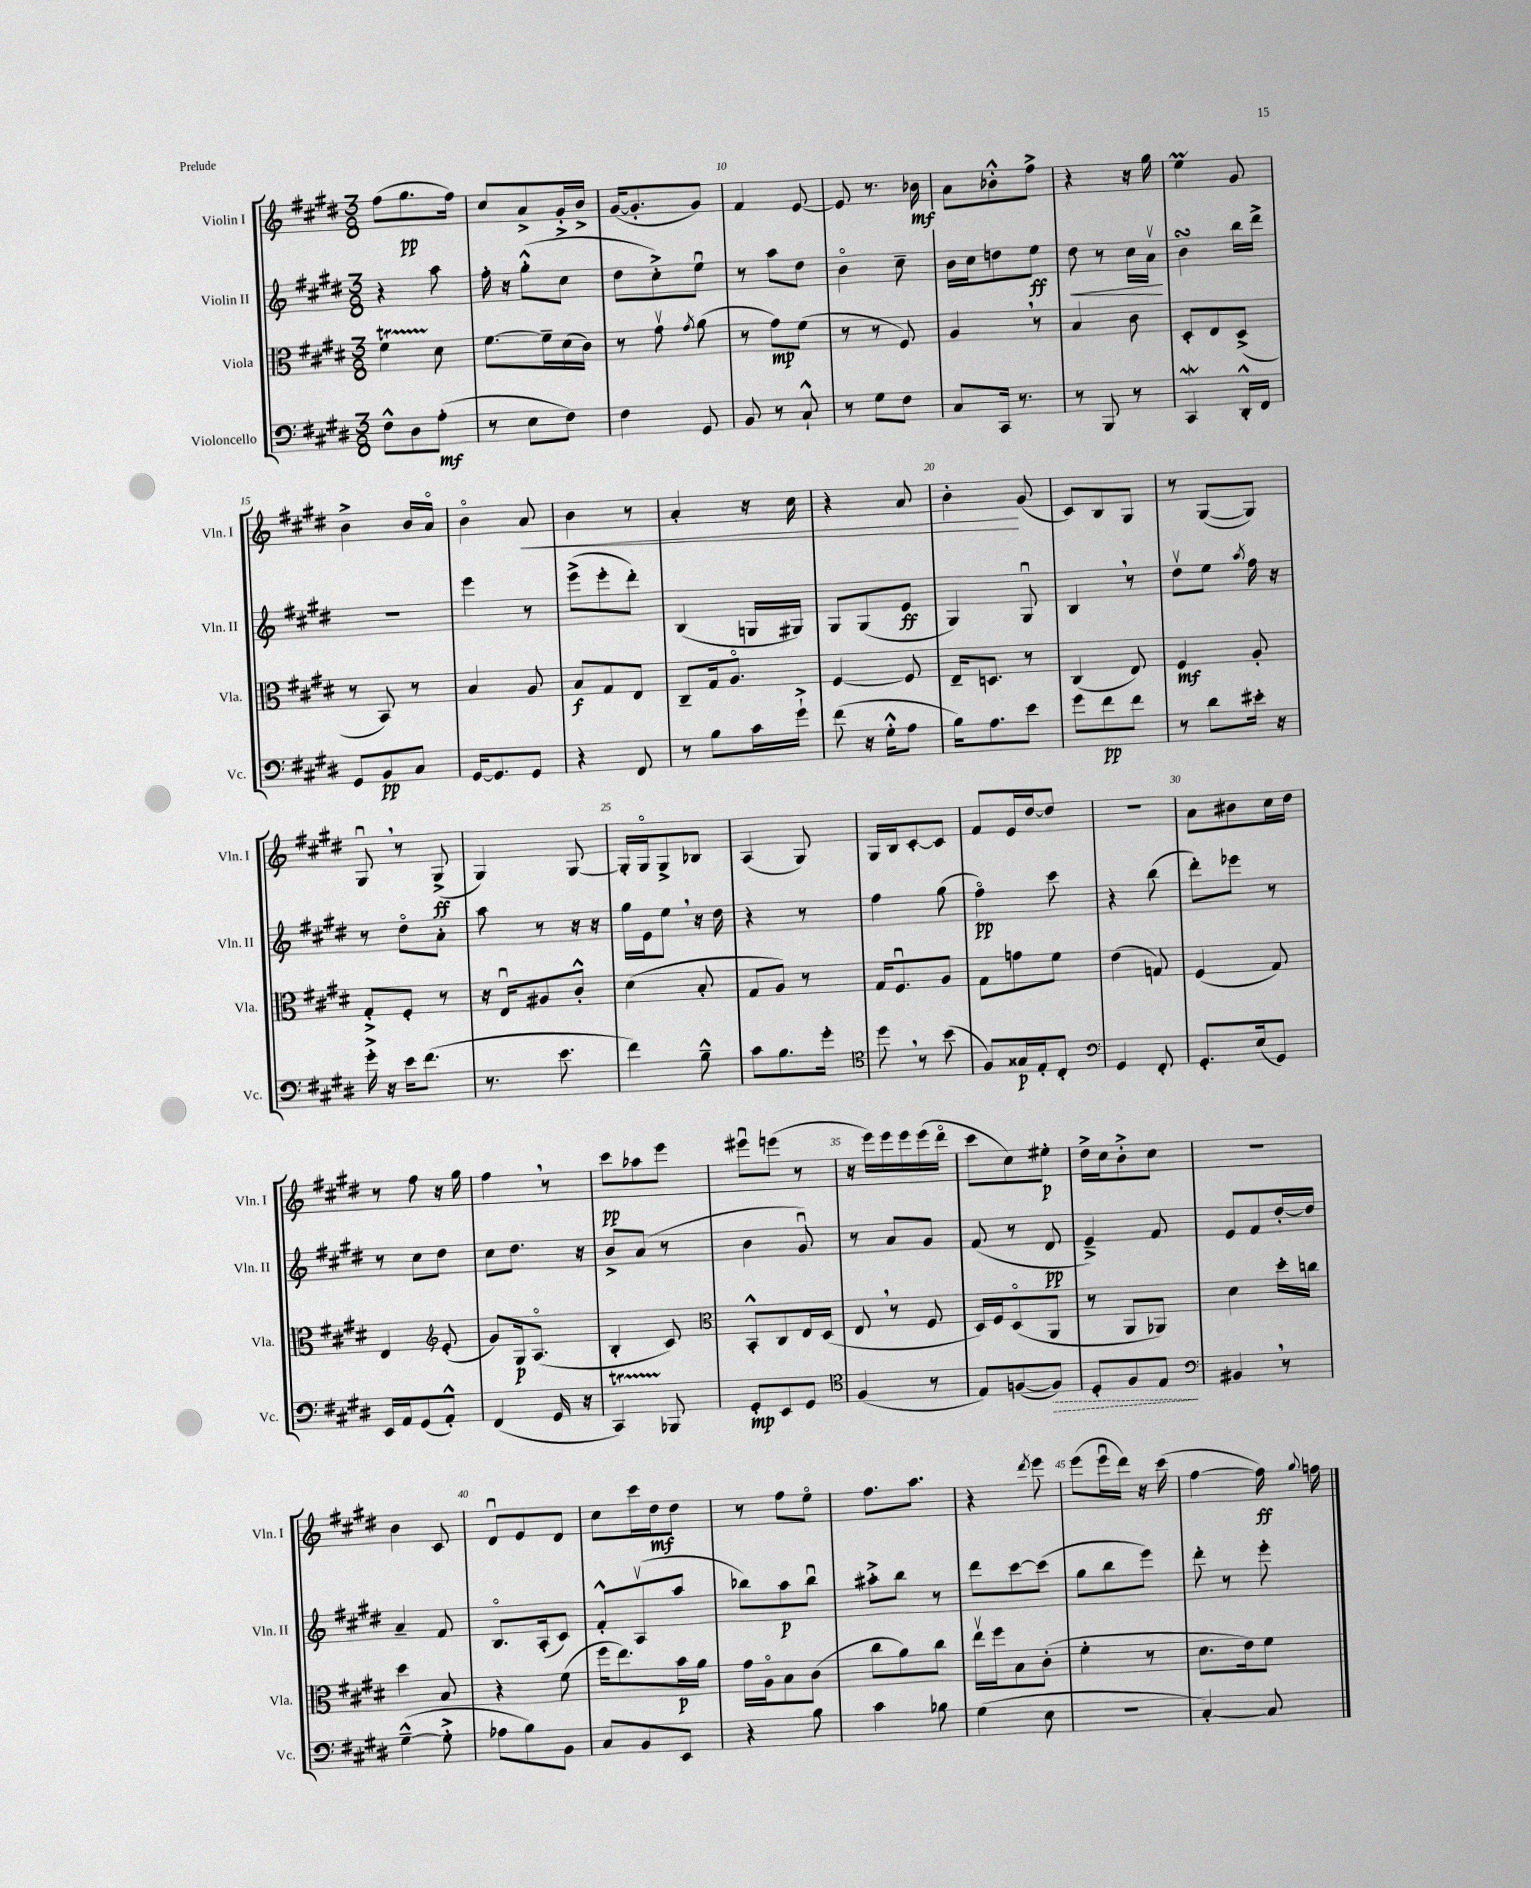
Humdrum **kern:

**kern	**dynam	**kern	**dynam	**kern	**dynam	**kern	**dynam
*part4	*part4	*part3	*part3	*part2	*part2	*part1	*part1
*staff4	*staff4	*staff3	*staff3	*staff2	*staff2	*staff1	*staff1
*I"Violoncello	*	*I"Viola	*	*I"Violin II	*	*I"Violin I	*
*I'Vc.	*	*I'Vla.	*	*I'Vln. II	*	*I'Vln. I	*
*clefF4	*	*clefC3	*	*clefG2	*	*clefG2	*
*k[f#c#g#d#]	*	*k[f#c#g#d#]	*	*k[f#c#g#d#]	*	*k[f#c#g#d#]	*
*M3/8	*	*M3/8	*	*M3/8	*	*M3/8	*
=7	=7	=7	=7	=7	=7	=7	=7
8F#^^\L	.	4f#T\	.	4r	.	(8ff#\L	.
8D#\	.	.	.	.	.	8.gg#\	pp
(8A'\J	mf	8d#\	.	8aa\	.	.	.
.	.	.	.	.	.	16ff#\Jk)	.
=8	=8	=8	=8	=8	=8	=8	=8
8r	.	[8.f#\L	.	16ff#'\	.	8cc#/L	.
.	.	.	.	16r	.	.	.
8E\L	.	.	.	(8gg#'^^\L	.	8a^/	.
.	.	16f#~\L]	.	.	.	.	.
8F#\J)	.	(16d#\	.	8cc#\J	.	16g#'^/L	.
.	.	16c#\JJ)	.	.	.	16b^/JJ	.
=9	=9	=9	=9	=9	=9	=9	=9
4F#\	.	8r	.	8dd#\L	.	([16g#/KL	.
.	.	.	.	.	.	8.g#'/]	.
.	.	8g#v\	.	8cc#'^\)	.	.	.
.	.	8qg#/	.	.	.	.	.
8GG#/	.	(8a\	.	8eeu\J	.	8g#/J)	.
=10	=10	=10	=10	=10	=10	=10	=10
8BB/	.	8r	.	8r	.	4f#/	.
8r	.	8g#\L)	mp	8aa\L	.	.	.
8C#`^^/	.	(8f#\J	.	8dd#\J	.	[8e/	.
=11	=11	=11	=11	=11	=11	=11	=11
8r	.	8r	.	4b\	.	8e/]	.
8G#\L	.	8r	.	.	.	8.r	.
8F#\J	.	8F#/)	.	8cc#~\	.	.	.
.	.	.	.	.	.	16b-X\	mf
=12	=12	=12	=12	=12	=12	=12	=12
8C#/L	.	4A,/	.	16b\LL	.	8a\L	.
.	.	.	.	16cc#\J	.	.	.
16CC#/Jk	.	.	.	8ddn\	.	8b-X'^^\	.
8.r	.	.	.	.	.	.	.
.	.	8r	.	8ee\J	ff	8ff#^\J	.
=13	=13	=13	=13	=13	=13	=13	=13
!	!	!	!	!	!LO:HP:b	!	!
8r	.	4B/	.	8dd#\	<	4r	.
8BBB/	.	.	.	8r	.	.	.
8r	.	8c#\	.	16cc#\LL	.	16r	.
.	.	.	.	16av\JJ	.	16gg#\	.
.	.	.	.	.	[	.	.
=14	=14	=14	=14	=14	=14	=14	=14
4CC#W/	.	8D#'/L	.	4bsSSS\	.	4eeM\	.
.	.	8E/	.	.	.	.	.
16DD#'^^/LL	.	(8D#^/J	.	16bb\LL	.	8g#/	.
16FF#/JJ	.	.	.	16ddd#^\JJ	.	.	.
!!LO:LB:g=z
=15	=15	=15	=15	=15	=15	=15	=15
8GG#/L	.	8r	.	4.r	.	4b^\	.
8BB/	pp	8BB/)	.	.	.	.	.
8C#/J	.	8r	.	.	.	16b/LL	.
.	.	.	.	.	.	16a/JJ	.
=16	=16	=16	=16	=16	=16	=16	=16
[16GG#/KL	.	4B/	.	4eee\	.	4b\	.
8.GG#/]	.	.	.	.	.	.	.
!	!	!	!	!	!	!	!LO:HP:b
8GG#/J	.	8A/	.	8r	.	8a/	<
=17	=17	=17	=17	=17	=17	=17	=17
4r	.	8B/L	f	(8eee^\L	.	4b\	.
.	.	8G#/	.	8eee'\	.	.	.
8FF#/	.	8E/J	.	8ddd#'\J)	.	8r	.
=18	=18	=18	=18	=18	=18	=18	=18
8r	.	8C#~/L	.	(4B/	.	4a'/	.
8B\L	.	16G#/k	.	.	.	.	.
.	.	8.A/J	.	.	.	.	.
16c#\L	.	.	.	16Gn/LL	.	16r	.
16g#`^\JJ	.	.	.	16G#X/JJ)	.	16cc#\	.
=19	=19	=19	=19	=19	=19	=19	=19
(8f#\	.	[4F#/	.	8G#/L	.	4r	.
16r	.	.	.	(8G#/	.	.	.
16G#'^^\KL	.	.	.	.	.	.	.
8A\J	.	8F#/]	.	8e/J	ff	8a/	.
=20	=20	=20	=20	=20	=20	=20	=20
16B\KL)	.	16E~/KL	.	4G#/)	.	4b'\	.
8.A\	.	8.Dn/J	.	.	.	.	.
8e\J	.	8r	.	8G#u/	.	(8g#/	[
=21	=21	=21	=21	=21	=21	=21	=21
8g#\L	.	(4C#/	.	4B,/	.	8c#/L)	.
8f#\	pp	.	.	.	.	8B/	.
8f#\J	.	8E/)	.	8r	.	8G#/J	.
=22	=22	=22	=22	=22	=22	=22	=22
8r	.	4F#/	mf	8dd#v\L	.	8r	.
8d#\L	.	.	.	8ee\J	.	([8G#/L	.
.	.	.	.	8qaa/	.	.	.
16e#X'\Jk	.	8A'/	.	16ff#\	.	8G#/J])	.
16r	.	.	.	16r	.	.	.
!!LO:LB:g=z
=23	=23	=23	=23	=23	=23	=23	=23
16g#'^\	.	8G#'^/L	.	8r	.	8G#u,/	.
16r	.	.	.	.	.	.	.
16e\KL	.	8F#'/J	.	8dd#\L	.	8r	.
(8.f#\J	.	.	.	.	.	.	.
.	.	8r	.	8a'\J	.	(8G#^/	ff
=24	=24	=24	=24	=24	=24	=24	=24
8.r	.	16r	.	8aa\	.	4G#/)	.
.	.	16Eu/KL	.	.	.	.	.
.	.	8A#X/	.	8r	.	.	.
8.e\	.	.	.	.	.	.	.
.	.	8c#'^^/J	.	16r	.	[8G#/	.
.	.	.	.	16r	.	.	.
=25	=25	=25	=25	=25	=25	=25	=25
4f#\)	.	(4d#\	.	16gg#\LL	.	16G#'/LL]	.
.	.	.	.	16e\J	.	16G#/J	.
.	.	.	.	8ee,\J	.	8G#^/	.
8B~^^\	.	8B'/	.	16r	.	8B-X/J	.
.	.	.	.	16dd#\	.	.	.
=26	=26	=26	=26	=26	=26	=26	=26
8c#\L	.	8G#/L	.	4r	.	(4A/	.
8.B\	.	8A/J)	.	.	.	.	.
.	.	8r	.	8r	.	8G#/)	.
16g#'\Jk	.	.	.	.	.	.	.
=27	=27	=27	=27	=27	=27	=27	=27
*clefC4	*	*	*	*	*	*	*
8dd#,\	.	16G#/KL	.	4ff#\	.	16G#/LL	.
.	.	8.F#u/	.	.	.	16B/J	.
8r	.	.	.	.	.	[8c#'/	.
(8b\	.	8A/J	.	(8gg#\	.	8c#/J]	.
=28	=28	=28	=28	=28	=28	=28	=28
8F#/L)	.	8G#\L	.	4ff#\)	pp	8f#/L	.
16G##X/L	p	8gn\	.	.	.	16e/L	.
16E'/J	.	.	.	.	.	[16dd#/J	.
8C#'/J	.	8f#\J	.	8ccc#\	.	8dd#/J]	.
=29	=29	=29	=29	=29	=29	=29	=29
*clefF4	*	*	*	*	*	*	*
4GG#/	.	(4e\	.	4r	.	4.r	.
8FF#'/	.	8Gn/)	.	(8bb\	.	.	.
=30	=30	=30	=30	=30	=30	=30	=30
8.GG#'/L	.	(4F#/	.	8ddd#'\L)	.	8a\L	.
.	.	.	.	8eee-X\J	.	8b#X\	.
(16E/k	.	.	.	.	.	.	.
8GG#/J)	.	8G#/)	.	8r	.	16cc#\L	.
.	.	.	.	.	.	16dd#\JJ	.
!!LO:LB:g=z
=31	=31	=31	=31	=31	=31	=31	=31
16EE/LL	.	4E/	.	8r	.	8r	.
16AA/J	.	.	.	.	.	.	.
(8GG#/	.	.	.	8cc#\L	.	8ff#\	.
*	*	*clefG2	*	*	*	*	*
8AA'^^/J)	.	(8e'/	.	8dd#\J	.	16r	.
.	.	.	.	.	.	16gg#\	.
=32	=32	=32	=32	=32	=32	=32	=32
(4FF#/	.	8g#/L)	.	8cc#\L	.	4ff#,\	.
.	.	16G#/k	p	8.dd#\J	.	.	.
.	.	(8.A/J	.	.	.	.	.
16GG#/	.	.	.	.	.	8r	.
16r	.	.	.	16r	.	.	.
=33	=33	=33	=33	=33	=33	=33	=33
4CC#T/)	.	4B'/	.	8b^/L	.	8ccc#\L	pp
.	.	.	.	(8a/J	.	8aa-X\	.
8BBB-X/	.	8c#/)	.	8r	.	8eee\J	.
=34	=34	=34	=34	=34	=34	=34	=34
*	*	*clefC3	*	*	*	*	*
8GG#'/L	mp	8BB'^^/L	.	4b\	.	8eee#Xu\L	.
8EE/	.	8C#/	.	.	.	(8eeen\J	.
8GG#/J	.	16E/L	.	8g#u/)	.	8r	.
.	.	(16D#/JJ	.	.	.	.	.
=35	=35	=35	=35	=35	=35	=35	=35
*clefC4	*	*	*	*	*	*	*
(4F#/	.	8E,/	.	8r	.	16r	.
.	.	.	.	.	.	16eee\LL)	.
.	.	8r	.	8a/L	.	16eee\	.
.	.	.	.	.	.	16eee\	.
8r	.	8F#/	.	8g#/J	.	(16eee\	.
.	.	.	.	.	.	16ddd#\JJ	.
=36	=36	=36	=36	=36	=36	=36	=36
8E/L)	.	16D#/LL)	.	(8f#/	.	8ccc#\L	.
.	.	16F#/J	.	.	.	.	.
([8Fn/	.	(8D#/	.	8r	.	8cc#\)	.
!	!LO:HP:b	!	!	!	!	!	!
8F/J])	>	8AA/J	.	8d#/	pp	8ee#X'\J	p
=37	=37	=37	=37	=37	=37	=37	=37
8D#'/L	.	8r	.	4e~^/)	.	16dd#^\LL	.
.	.	.	.	.	.	16cc#\J	.
8F#/	.	8AA/L	.	.	.	8b'^\	.
8E/J	.	8AA-X/J)	.	8f#/	.	8cc#\J	.
.	]	.	.	.	.	.	.
=38	=38	=38	=38	=38	=38	=38	=38
*clefF4	*	*	*	*	*	*	*
4BB#X,/	.	4d#\	.	8e/L	.	4.r	.
.	.	.	.	8f#/	.	.	.
8r	.	16dd#'\LL	.	[16dd#'/L	.	.	.
.	.	16ccn\JJ	.	16dd#/JJ]	.	.	.
!!LO:LB:g=z
=39	=39	=39	=39	=39	=39	=39	=39
([4G#~^^\	.	4dd#\	.	4a~/	.	4b\	.
8G#'^\]	.	8B/	.	8f#/	.	8c#/	.
=40	=40	=40	=40	=40	=40	=40	=40
8A-X\L	.	4r	.	8.B/L	.	8d#u/L	.
8B\)	.	.	.	.	.	8e/	.
.	.	.	.	(16A'/k	.	.	.
8BB\J	.	(8f#\	.	8c#/J)	.	8d#/J	.
=41	=41	=41	=41	=41	=41	=41	=41
8C#/L	.	16ff#\KL	.	8f#'^^/L	.	8cc#\L	.
.	.	8.ee\)	.	.	.	.	.
8BB/	.	.	.	(8Av/	.	16ccc#\L	.
.	.	.	.	.	.	16dd#\J	mf
8EE/J	.	16b\L	p	8aa/J	.	8dd#\J	.
.	.	16a\JJ	.	.	.	.	.
=42	=42	=42	=42	=42	=42	=42	=42
4r	.	16g#\LL	.	8bb-X\L)	.	8r	.
.	.	16A\J	.	.	.	.	.
.	.	8B\	.	8aa\	p	8ff#\L	.
8B\	.	(8c#\J	.	8bb-u\J	.	8ee\J	.
=43	=43	=43	=43	=43	=43	=43	=43
4c#\	.	8cc#\L	.	8aa#X'^\L	.	8.ff#\L	.
.	.	8a\)	.	8bb\J	.	.	.
.	.	.	.	.	.	8.aa\J	.
8B-X\	.	8cc#\J	.	8r	.	.	.
=44	=44	=44	=44	=44	=44	=44	=44
(4G#\	.	16eev\LL	.	8ddd#\L	.	4r	.
.	.	16ff#\J	.	.	.	.	.
.	.	8B\	.	[8ccc#\	.	.	.
.	.	.	.	.	.	8qddd#/	.
8E\	.	(8c#'\J	.	(8ccc#\J]	.	8eee\	.
=45	=45	=45	=45	=45	=45	=45	=45
4.r	.	4f#'\	.	8gg#\L	.	(8eee\L	.
.	.	.	.	8bb\	.	16eeeu\L	.
.	.	.	.	.	.	16ddd#\JJ)	.
.	.	8r	.	8eee\J)	.	16r	.
.	.	.	.	.	.	(16ccc#\	.
=46	=46	=46	=46	=46	=46	=46	=46
[4C#'/)	.	8.d#\L	.	8ddd#'\	.	[4ff#\	.
.	.	.	.	8r	.	.	.
.	.	16e\k)	.	.	.	.	.
8C#/]	.	8f#\J	.	8eee'\	.	16ff#\])	ff
.	.	.	.	.	.	8qqgg#/	.
.	.	.	.	.	.	16ffn\	.
==	==	==	==	==	==	==	==
*-	*-	*-	*-	*-	*-	*-	*-
